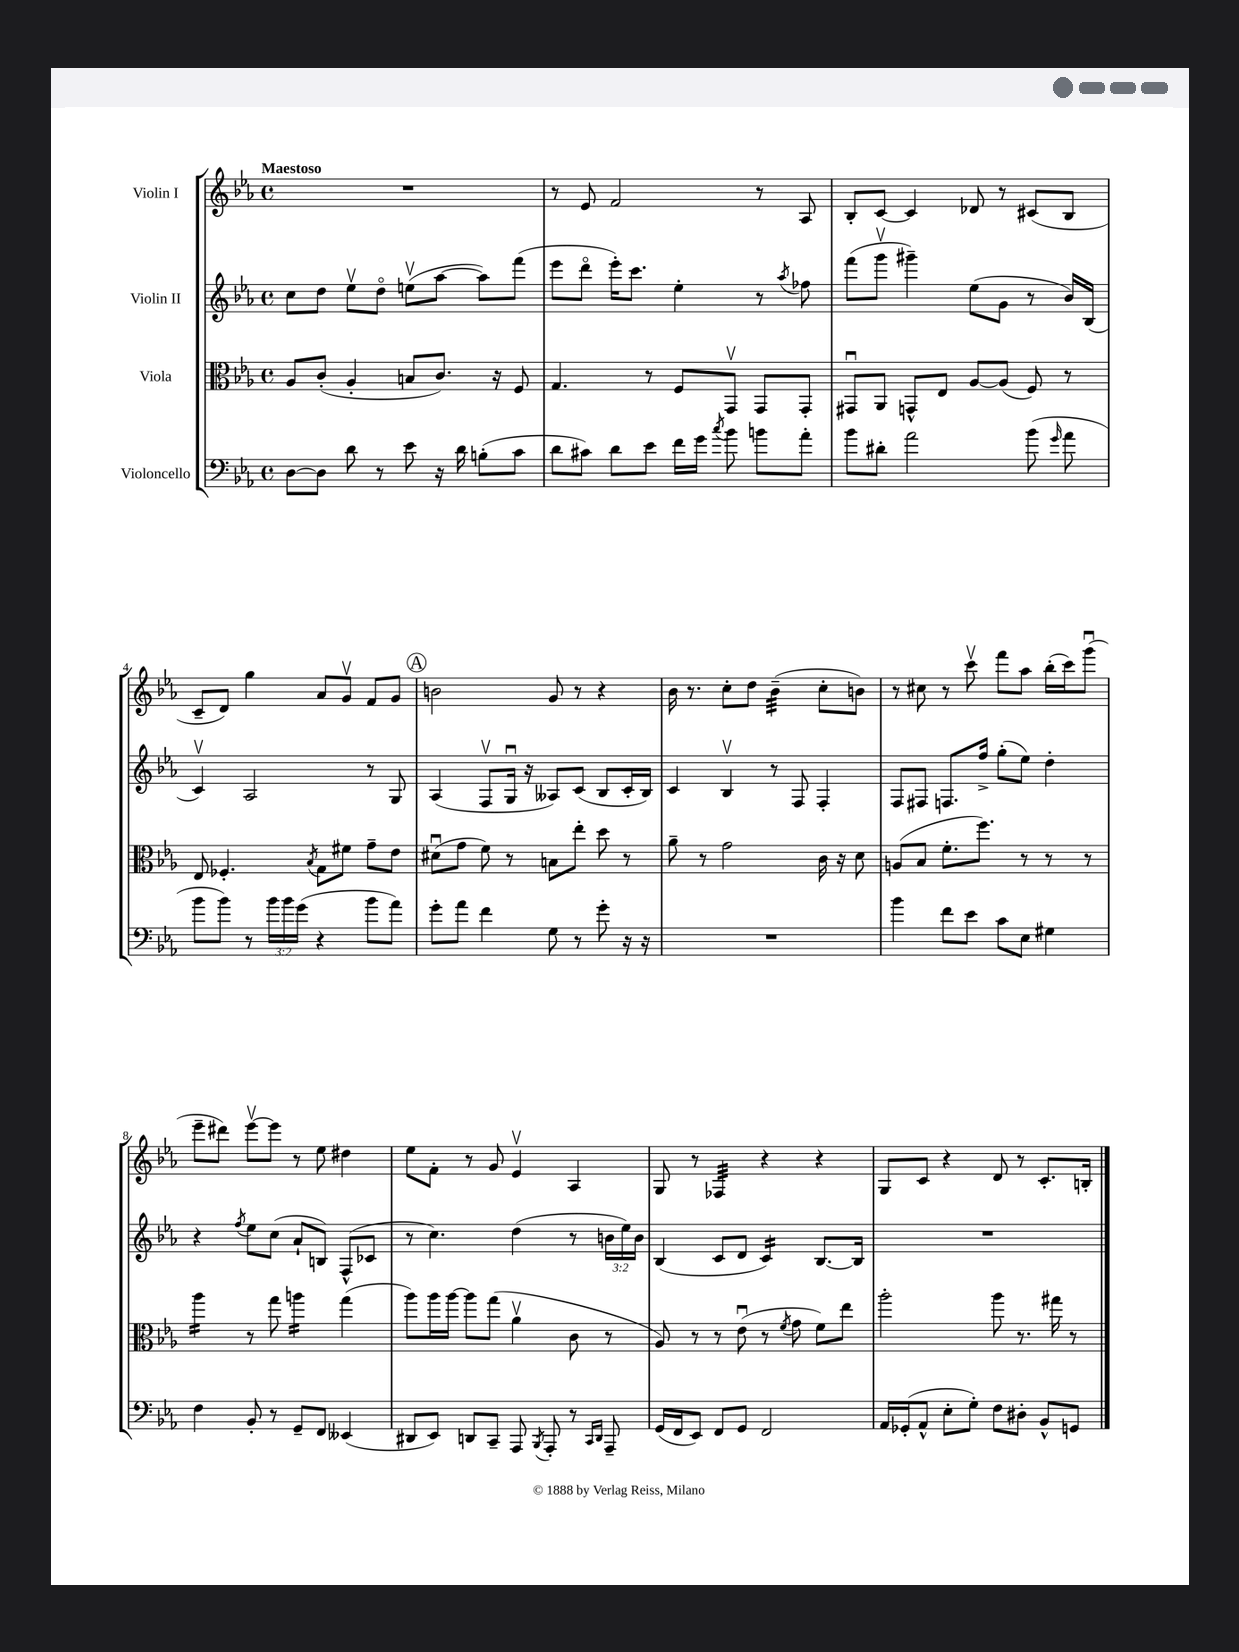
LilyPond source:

<<
\new StaffGroup <<
\new Staff = "s0" \with { instrumentName = "Violin I" } {
    \clef treble \key ees \major \defaultTimeSignature \time 4/4 \tempo "Maestoso"
    \autoBeamOff R1 |
    r8 ees'8 f'2 r8 aes8 |
    bes8[-. c'8]~ c'4 des'8 r8 cis'8[( bes8] |
    c'8[-- d'8]) g''4 aes'8[ g'8]\upbow f'8[ g'8] |
    \mark \markup { \circle "A" } b'2 g'8 r8 r4 |
    bes'16 r8. c''8[-. d''8] bes'4:32--( c''8[-. b'8]) |
    r8 cis''8 r8 c'''8\upbow f'''8[ aes''8] bes''16[-.( c'''16) g'''8]\downbow( |
    ees'''8[-- dis'''8]) ees'''8[~\upbow ees'''8] r8 ees''8 dis''4 |
    ees''8[ f'8]-. r8 g'8 ees'4\upbow aes4 |
    g8 r8 fes4:32 r4 r4 |
    g8[ c'8] r4 d'8 r8 c'8.[-. b16]-. \bar "|." |
}
\new Staff = "s1" \with { instrumentName = "Violin II" } {
    \clef treble \key ees \major \defaultTimeSignature \time 4/4 \override Staff.TupletNumber.text = #tuplet-number::calc-fraction-text
    \autoBeamOff c''8[ d''8] ees''8[\upbow d''8]\flageolet e''8[\upbow( aes''8]~ aes''8[) f'''8]( |
    ees'''8[ d'''8]\flageolet ees'''16[-.) c'''8.] ees''4-. r8 \acciaccatura { aes''8 } fes''8 |
    f'''8[( g'''8]\upbow gis'''4--) ees''8[( g'8] r8 bes'16[) bes16]( |
    c'4\upbow) aes2 r8 g8 |
    \mark \markup { \circle "A" } aes4( f8[\upbow g16]\downbow r16 aeses8[) c'8]( bes8[ c'16-. bes16]) |
    c'4 bes4\upbow r8 f8 f4-. |
    f8[ fis8] f8.[ f''16]-> g''8[-.( ees''8]) d''4-. |
    r4 \acciaccatura { f''8 } ees''8[ c''8]( aes'8[-! b8]) f8[-^( ces'8] |
    r8 c''4.) d''4( r8 \tuplet 3/2 { b'16[ ees''16) b'16] } |
    bes4( c'8[ d'8] c'4:16) bes8.[~ bes16] |
    R1 \bar "|." |
}
\new Staff = "s2" \with { instrumentName = "Viola" } {
    \clef alto \key ees \major \defaultTimeSignature \time 4/4
    \autoBeamOff aes8[ c'8]-.( aes4-. b8[ c'8.]) r16 f8 |
    g4. r8 f8[ g,8]\upbow g,8[ g,8]-. |
    gis,8[\downbow aes,8] g,8[-^ ees8] aes8[~ aes8]( f8) r8 |
    ees8 fes4.-. \acciaccatura { bes8 } g8[ fis'8] g'8[-- ees'8] |
    \mark \markup { \circle "A" } dis'8[\downbow( g'8] f'8) r8 b8[ ees''8]-. d''8 r8 |
    aes'8-- r8 g'2 c'16 r16 d'8 |
    a8[( bes8] f'8.[-. f''8.]) r8 r8 r8 |
    aes''4:16 r8 g''8 a''4:16 g''4( |
    aes''8[) aes''16 aes''16]~ aes''8[ g''8]( aes'4\upbow c'8 r8 |
    aes8) r8 r8 ees'8\downbow( r8 \acciaccatura { f'8 } g'8 f'8[) ees''8] |
    aes''2-. aes''8 r8. gis''16 r8 \bar "|." |
}
\new Staff = "s3" \with { instrumentName = "Violoncello" } {
    \clef bass \key ees \major \defaultTimeSignature \time 4/4 \override Staff.TupletNumber.text = #tuplet-number::calc-fraction-text
    \autoBeamOff d8[~ d8] d'8 r8 ees'8 r16 d'16 b8[-.( c'8] |
    d'8[ cis'8]) d'8[ ees'8] f'16[ g'16] \acciaccatura { c''8 } bes'8 b'8[ aes'8]-. |
    bes'8[ dis'8]-. aes'2 bes'8( \grace { g'16 } aes'8 |
    bes'8[ bes'8]) r8 \tuplet 3/2 { bes'16[ bes'16 g'16]( } r4 bes'8[ aes'8]) |
    \mark \markup { \circle "A" } g'8[-. aes'8] f'4 g8 r8 g'8-. r16 r16 |
    R1 |
    bes'4 f'8[ ees'8] c'8[ ees8] gis4 |
    f4 bes,8-. r8 g,8[-- f,8] eeses,4( |
    dis,8[ ees,8]) d,8[ c,8]-- aes,,8 \acciaccatura { bes,,8 } aes,,8-. r8 \grace { c,16[ d,16] } aes,,8-- |
    g,16[( f,16 ees,8]) f,8[ g,8] f,2 |
    aes,16[ ges,16-.( aes,8]-^ ees8[-. g8]-.) f8[ dis8]-. bes,8[-^ g,8] \bar "|." |
}
>>
>>
